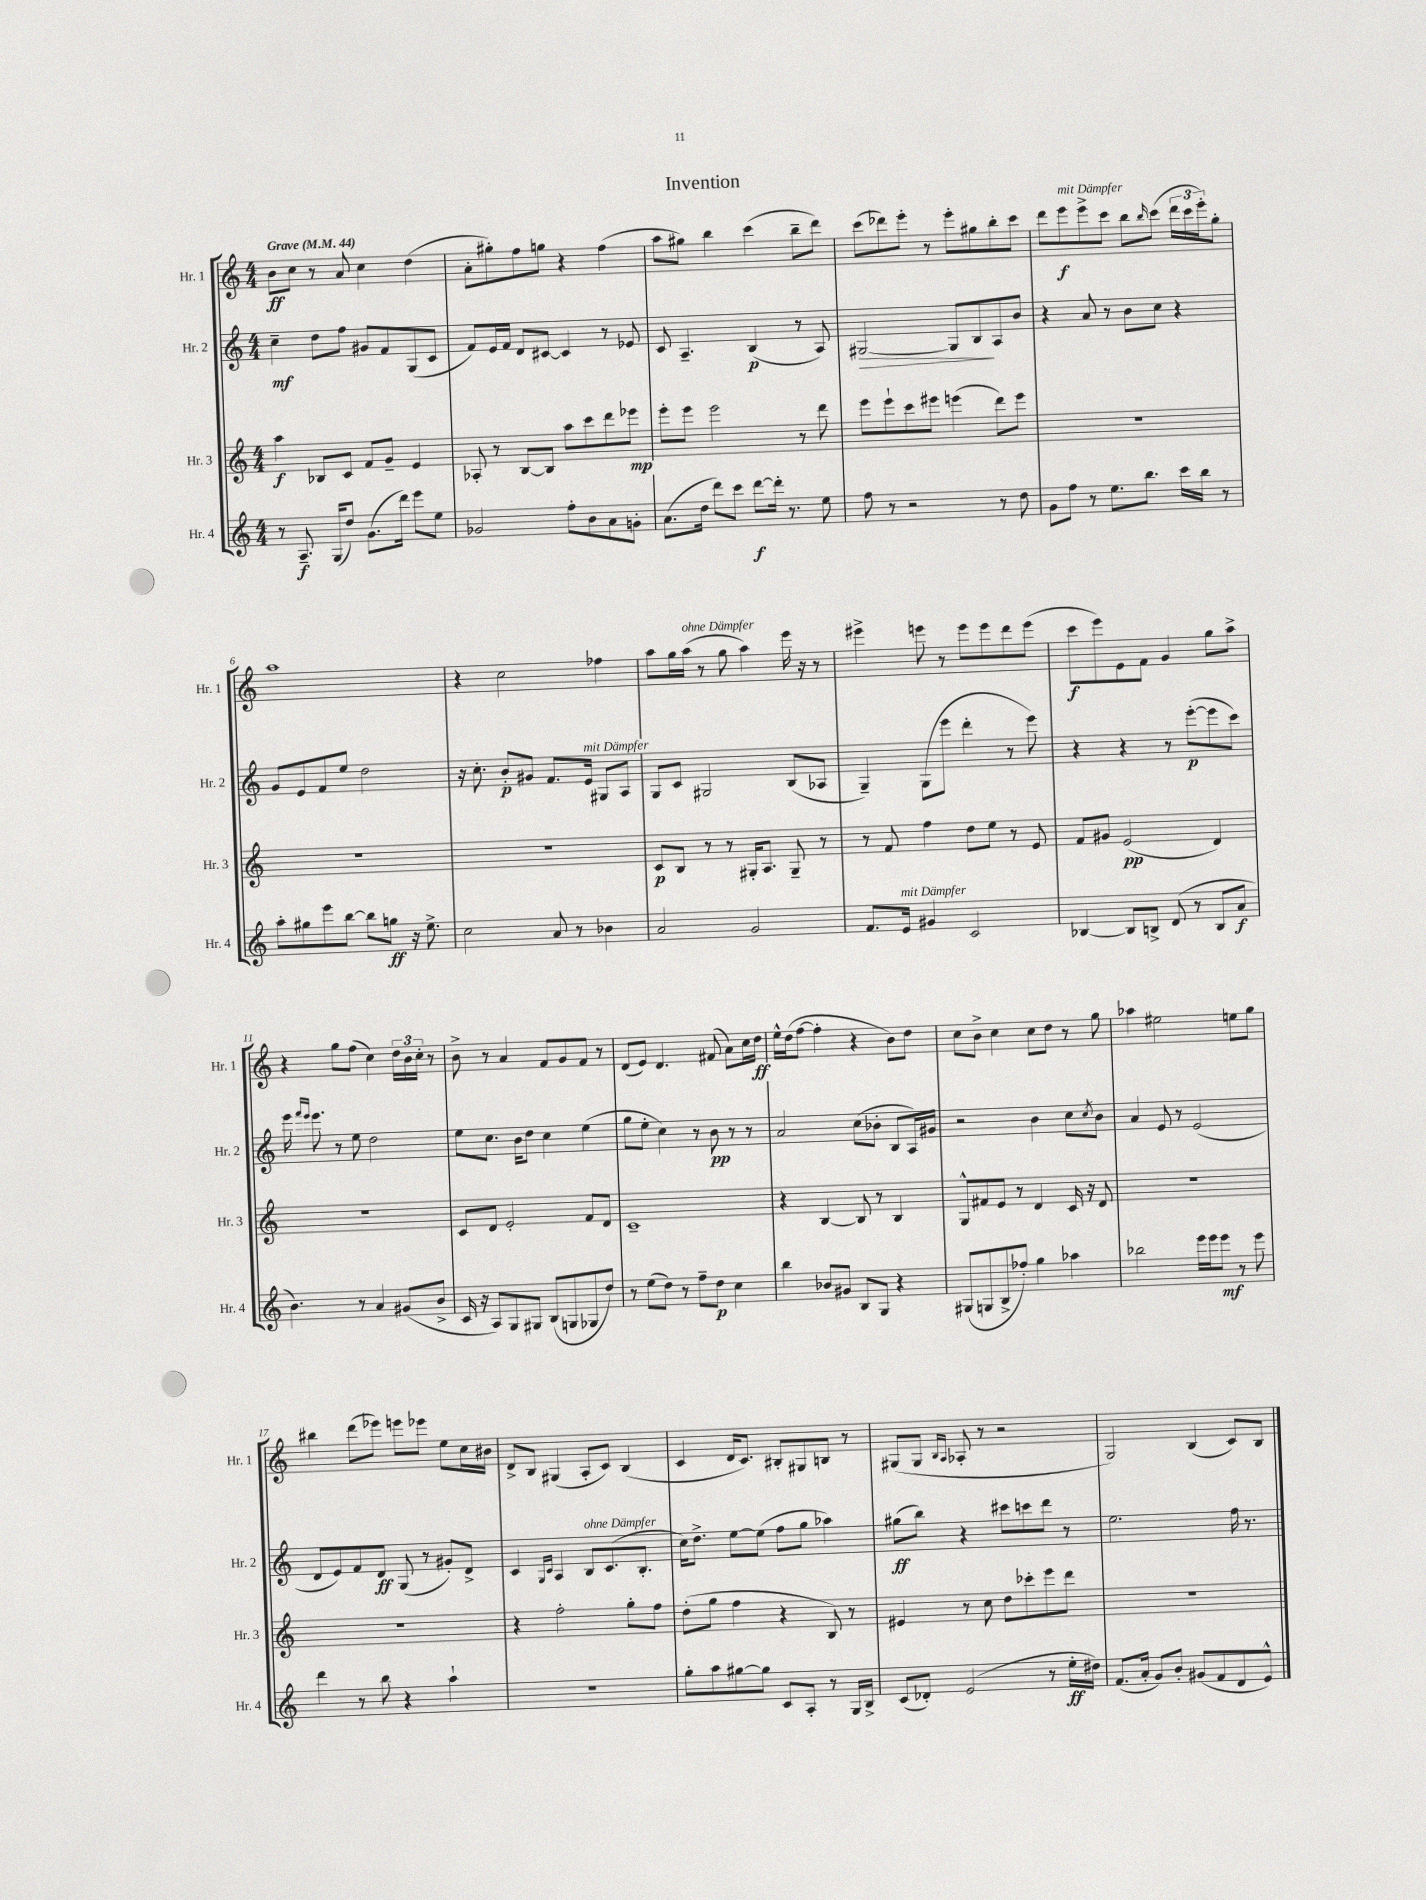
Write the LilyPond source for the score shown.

\header { title = "Invention" }
<<
\new StaffGroup <<
\new Staff = "s0" \with { instrumentName = "Hr. 1" shortInstrumentName = "Hr. 1" } {
    \clef treble \key c \major \numericTimeSignature \time 4/4 \tempo "Grave" 4 = 44
    b'8\ff c''8 r8 a'8 c''4 d''4( |
    a'8-. gis''8-.) f''8 g''8 r4 f''4( |
    a''8 gis''8) b''4 c'''4( b''8-- d'''8) |
    c'''8( des'''8) e'''8-. r8 e'''8-. gis''8 b''8-. c'''8 |
    d'''8 e'''8\f^\markup { \italic "mit Dämpfer" } e'''8-> c'''8 b''8 \grace { b''16 } c'''8( \tuplet 3/2 { d'''16 c'''16 e'''16-.) } g''8-. |
    a''1 |
    r4 c''2 fes''4 |
    a''8 g''16 a''16^\markup { \italic "ohne Dämpfer" }( r8 g''8 a''4) e'''16 r16 r8 |
    eis'''4-> e'''8 r8 e'''8 e'''8 d'''8 e'''8( |
    c'''8\f e'''8) e'8 f'8 g'4 g''8 a''8-> |
    r4 g''8 f''8( c''4) \tuplet 3/2 { d''16 b'16 c''16-. } r8 |
    b'8-> r8 a'4 f'8 g'8 f'8 r8 |
    d'8( e'8) d'4. fis'8( a'8) c''16 d''16\ff |
    e''16-^ d''16( f''8~ f''4-. r4 b'8) d''8 |
    c''8 b'8-> c''4 c''8 d''8 r8 g''8 |
    aes''4 eis''2 e''8 g''8 |
    bis''4 d'''8( ees'''8) e'''8 ees'''8 e''8 c''16 bis'16 |
    d'8-> b8 gis4( a8-. c'8) b4( |
    c'4 d'16 c'8.) bis8-. gis8 b8 r8 |
    gis8( gis8 \grace { b16 a16 } aes8-. r8 r2 |
    g2) b4( c'8) b8 \bar "|." |
}
\new Staff = "s1" \with { instrumentName = "Hr. 2" shortInstrumentName = "Hr. 2" } {
    \clef treble \key c \major \numericTimeSignature \time 4/4
    c''4--\mf d''8 f''8 gis'8 f'8 g8( c'8 |
    f'8) e'16 f'16 d'8 cis'8~ cis'4 r8 ees'8 |
    c'8 a4.-- b4\p( r8 a8) |
    gis2~\> gis8 b8\! a8 b'8 |
    r4 a'8 r8 b'8 c''8 r4 |
    g'8 e'8 f'8 e''8 d''2 |
    r16 c''8.-. b'8-.\p gis'8 f'8. e'16^\markup { \italic "mit Dämpfer" } gis8 a8 |
    g8 c'8 gis2 b8( aes8 |
    g4--) g8( e'''8 d'''4-. r8 e'''8) |
    r4 r4 r8 e'''8~-.\p( e'''8 c'''8) |
    e'''16 \grace { f'''16 e'''16 } e'''8. r8 e''8 d''2 |
    e''8 c''8. b'16 d''8 c''4 e''4( |
    g''8 e''8-. c''4) r8 b'8\pp r8 r8 |
    a'2 c''8( bes'8-. b8 a16) gis'16 |
    r2 b'4 c''8 \acciaccatura { c''8 } b'8 |
    a'4 e'8 r8 e'2( |
    d'8 e'8) f'8 d'8\ff g8( r8 gis'8-.) d'8-> |
    c'4 \grace { g16 c'16 } a4 b8^\markup { \italic "ohne Dämpfer" } c'8.( b8.-. |
    c''16) d''8.-> e''8~ e''8( f''8 g''8 aes''4) |
    gis''8\ff( b''8) r4 cis'''8 c'''8 d'''8 r8 |
    e''2. f''16 r8. \bar "|." |
}
\new Staff = "s2" \with { instrumentName = "Hr. 3" shortInstrumentName = "Hr. 3" } {
    \clef treble \key c \major \numericTimeSignature \time 4/4
    a''4\f bes8 c'8 f'8 g'8-- e'4 |
    aes8-. r8 b8~ b8 a''8 c'''8 d'''8 ees'''8\mp |
    e'''8-. e'''8 e'''2 r8 d'''8 |
    e'''8 e'''8-! c'''8 eis'''8 e'''4( d'''8) e'''8 |
    R1 |
    R1 |
    R1 |
    c'8\p b8 r8 r8 gis16-. a8. gis8-- r8 |
    r8 f'8 f''4 d''8 e''8 r8 e'8 |
    f'8 gis'8 e'2\pp( d'4) |
    R1 |
    c'8 d'8 e'2-. f'8 d'8 |
    c'1-- |
    r4 b4~ b8 r8 b4 |
    g8-^ fis'8 e'8 r8 d'4 c'16 r16 d'8 |
    R1 |
    R1 |
    r4 f''2-. g''8-. f''8 |
    d''8-.( g''8 f''4 r4 b8) r8 |
    eis'4 r8 c''8 d''8 ces'''8-. e'''8 d'''8 |
    R1 \bar "|." |
}
\new Staff = "s3" \with { instrumentName = "Hr. 4" shortInstrumentName = "Hr. 4" } {
    \clef treble \key c \major \numericTimeSignature \time 4/4
    r8 a8.--\f g16( d''8) g'8.( d'''16) e'''8 e''8 |
    ges'2 f''8-. b'8 a'8 g'8-. |
    a'8.( d''16 d'''8) c'''8 d'''8~\f d'''16-. r8. e''8 |
    f''8 r8 r2 r8 d''8 |
    g'8 f''8 r8 e''8. b''8. c'''16 b''16 r8 |
    a''8-. gis''8 e'''8 b''8~ b''8 g''8\ff r16 e''8.-> |
    c''2 a'8 r8 bes'4 |
    a'2 g'2 |
    f'8. e'16^\markup { \italic "mit Dämpfer" } gis'4 c'2 |
    bes4~ bes8 b8-> d'8( r8 b8 a'8\f |
    b'4.) r8 a'4 gis'8( b'8-> |
    c'16 r16 a8) g8 gis8 b8( g8 ges8 d''8) |
    r8 e''8( d''8) r8 f''8-- d''8\p c''4 |
    b''4 bes'8 gis'8 b8 g8 r4 |
    gis8( g8 b8-> fes''8-.) g''4 aes''4 |
    bes''2 e'''16 e'''16 e'''8\mf r8 e'''8 |
    d'''4 r8 b''8 r4 a''4-! |
    r1 |
    g''8-. a''8 gis''8~ gis''8 c'8 a8-. r8 g16 b16-> |
    c'8( des'8-.) e'2( r8 e''16-.\ff dis''16) |
    f'8.( a'16-. g'8) b'8-. gis'8( f'8 d'8 e'8-^) \bar "|." |
}
>>
>>
